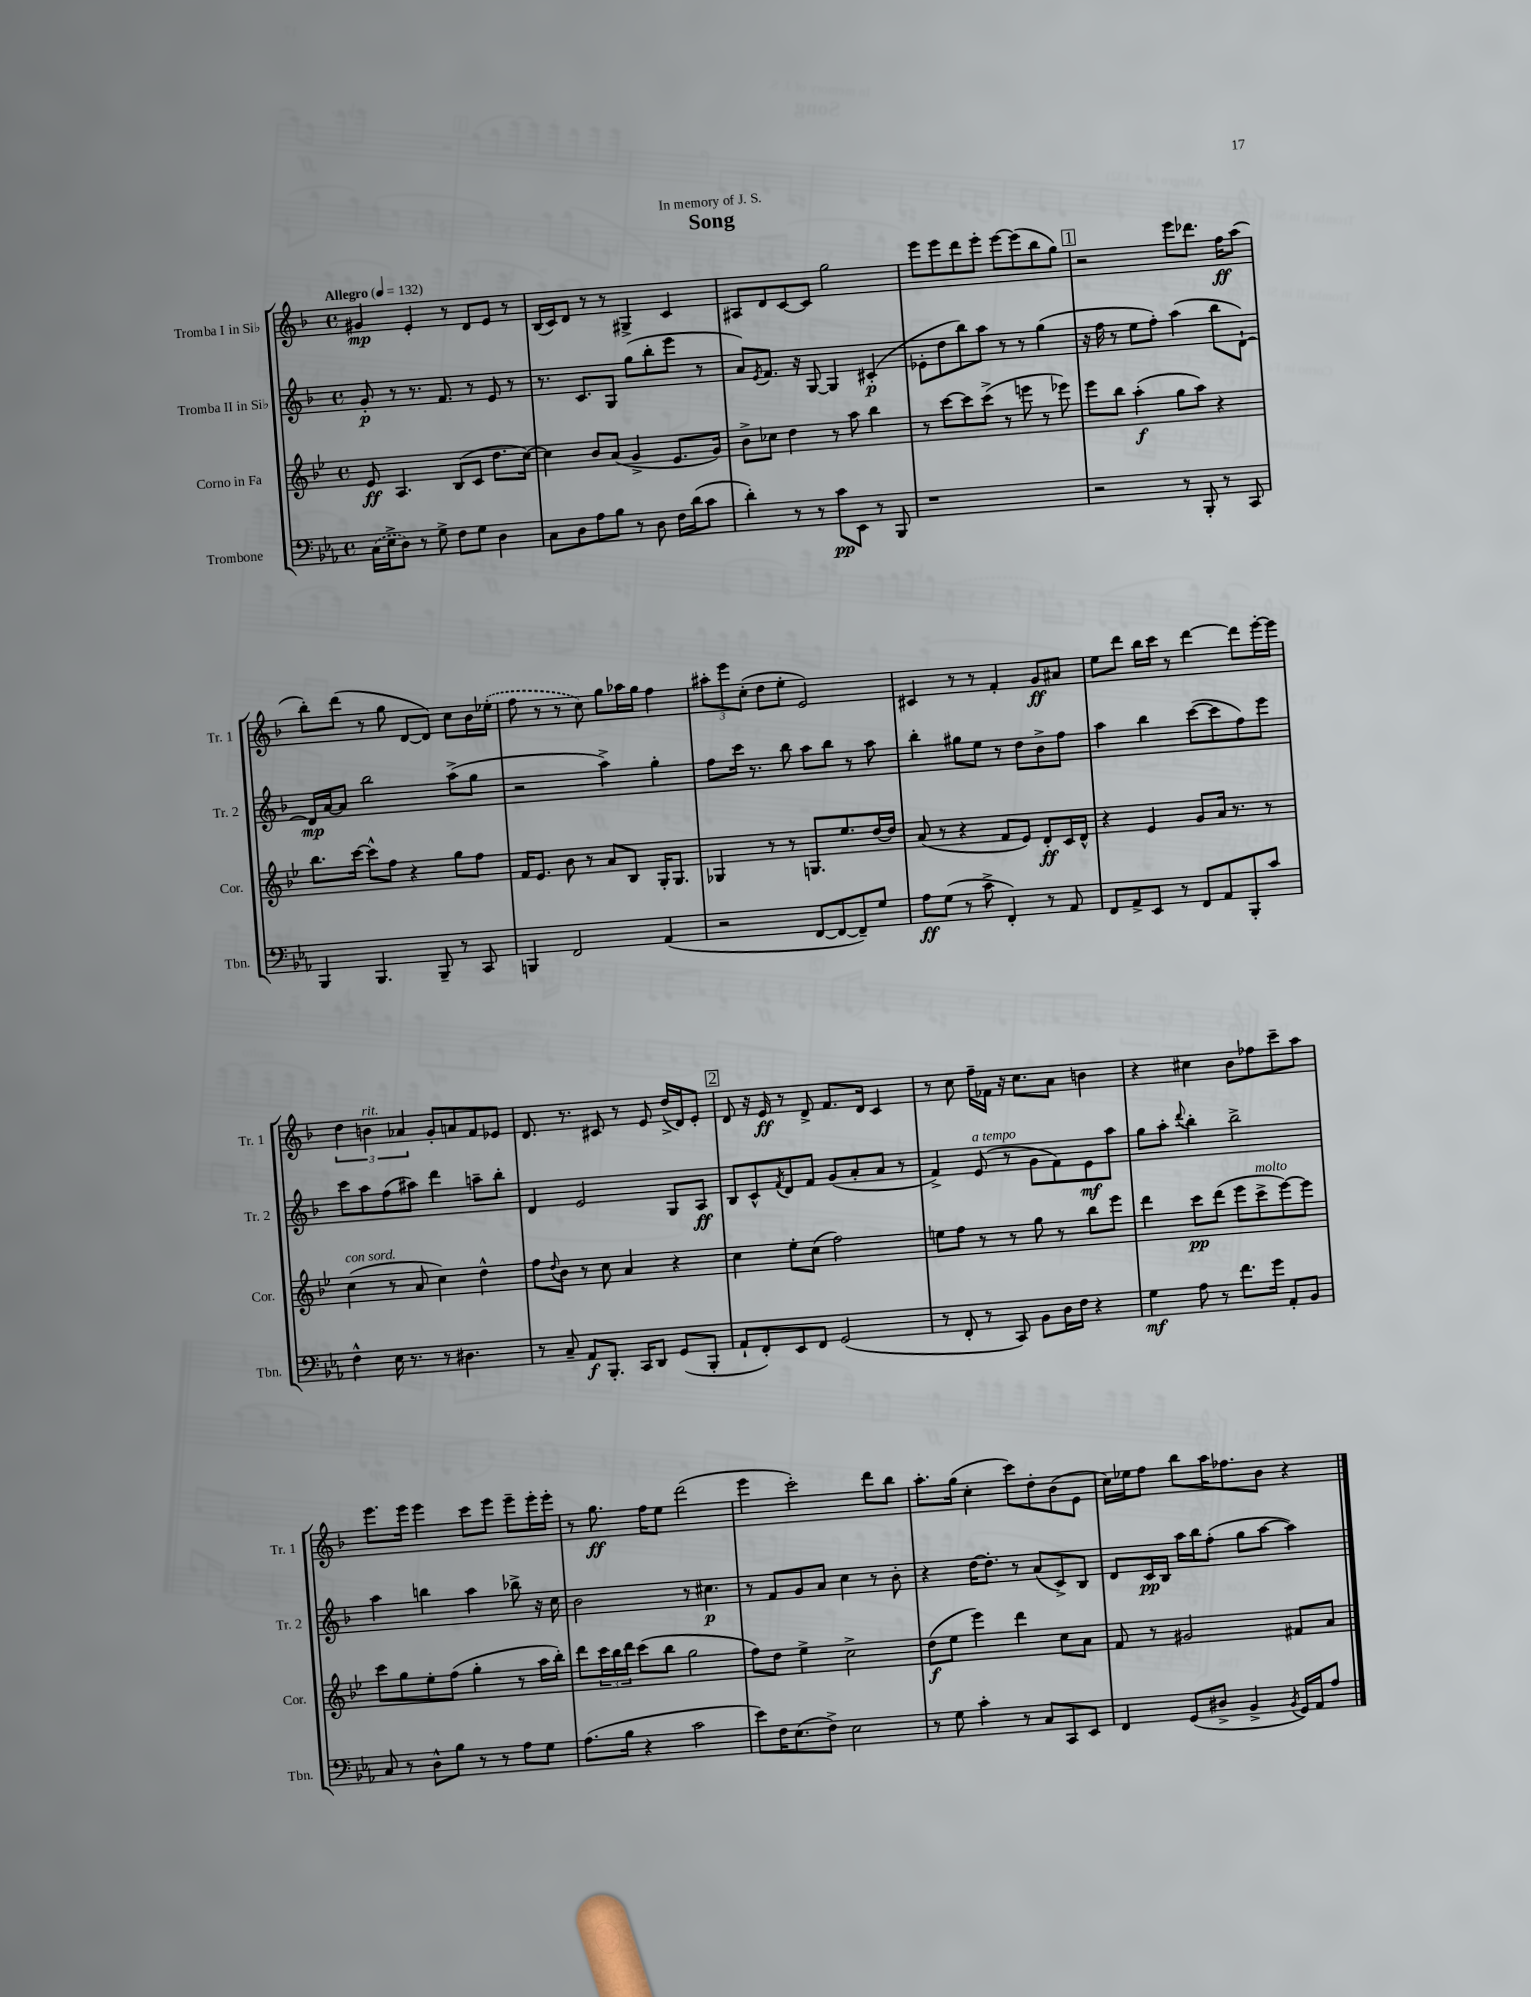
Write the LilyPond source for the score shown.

\header { title = "Song" dedication = "In memory of J. S." }
<<
\new StaffGroup <<
\new Staff = "s0" \with { instrumentName = "Tromba I in Sib" shortInstrumentName = "Tr. 1" } {
    \clef treble \key f \major \defaultTimeSignature \time 4/4 \tempo "Allegro" 4 = 132
    gis'4\mp e'4-. r8 d'8 e'8 r8 |
    bes16( c'16) d'8 r8 r8 gis4-> c'4 |
    ais8 d'8 c'8~ c'8 g''2 |
    e'''8 e'''8 d'''8 e'''8-. e'''8~ e'''8( bes''8 g''8) |
    \mark \markup { \box "1" } r2 e'''8 des'''8. f''16\ff a''8( |
    bes''8-.) d'''8( r8 g''8 d'8~ d'8) c''8 bes'16 \once \slurDashed ees''16-.( |
    f''8 r8 r8 c''8) g''8 aes''16 g''16 f''4 |
    \tuplet 3/2 { ais''8-. e'''8 c''8-.( } d''8 e''8-. e'2) |
    cis'4 r8 r8 f'4-. g'8\ff ais'8 |
    e''8 d'''8 bes''16 c'''16 r8 d'''4~ d'''8 e'''16~-. e'''16 |
    \tuplet 3/2 { d''4 b'4^\markup { \italic "rit." } aes'4 } g'8-. a'8 f'8 ees'8 |
    d'8. r8. cis'8 r8 e'8 d''16->( d'16) e'8-. |
    \mark \markup { \box "2" } d'8 r16 e'16\ff r8 d'8-> f'8. d'16 c'4 |
    r8 c''8 f''16-- fes'16 r16 c''8. a'8 b'4 |
    r4 cis''4 bes'8 fes''8 c'''8-- a''8 |
    e'''8. e'''16 e'''4 c'''8 e'''8 e'''8-- e'''16-. e'''16-. |
    r8 g''8.\ff f''16 e''8 d'''2( |
    e'''4 c'''2-.) d'''8 bes''8 |
    a''8.-. g''16( c''4-. c'''8) d''8-. bes'8( e'8 |
    c''16) ees''16 f''8 bes''8 a''16 fes''8. bes'8 r4 \bar "|." |
}
\new Staff = "s1" \with { instrumentName = "Tromba II in Sib" shortInstrumentName = "Tr. 2" } {
    \clef treble \key f \major \defaultTimeSignature \time 4/4
    g'8-.\p r8 r8. f'8. r8 e'8 r8 |
    r8. c'8. g8 g''8( bes''8-. e'''8 r8 |
    a'8) \acciaccatura { e'8 } f'8. r16 g8~ g4 cis'4-.\p( |
    ees'8-. d''8 bes''8) a''8 r8 r8 g''4( |
    \mark \markup { \box "1" } r16 f''16 r8 e''8 f''8-.) a''4( bes''8 d'8~-!) |
    d'16\mp a'16~ a'8 bes''2 a''8->( g''8 |
    r2 a''4->) g''4-. |
    f''8 c'''16 r8. bes''8 a''8 bes''8 r8 a''8 |
    bes''4-. gis''8 e''8 r8 d''8 bes'8-> f''8 |
    a''4 bes''4 c'''8~( c'''8 f''8) e'''8 |
    c'''8 a''8 f''8( ais''8) d'''4 a''8-- bes''8-. |
    d'4 e'2 g8 a8\ff |
    \mark \markup { \box "2" } bes8 c'8-^ \acciaccatura { f'8 } d'8 f'8 g'8( a'8-. a'8 r8 |
    f'4->) e'8^\markup { \italic "a tempo" }( r8 g'8 f'8) e'8\mf a''8 |
    g''8 a''8-. \appoggiatura { d'''8 } bes''4-. bes''2-> |
    a''4 b''4 a''4 bes''8-> r16 c''16 |
    bes'2 r8 cis''4.\p |
    r8 f'8 g'8 a'8 c''4 r8 bes'8-. |
    r4 d''16~ d''8.-. r8 a'8( c'8->) bes8 |
    d'8 c'16\pp bes16 a''16 bes''16 f''8-.( g''8 a''8~ a''4) \bar "|." |
}
\new Staff = "s2" \with { instrumentName = "Corno in Fa" shortInstrumentName = "Cor." } {
    \clef treble \key bes \major \defaultTimeSignature \time 4/4
    ees'8\ff a4. bes8( c'8 d''8. c''16~) |
    c''4 bes'8 a'8( g'4-> ees'8. g'16) |
    bes'8-> ces''8 d''4 r8 a''8 bes''4 |
    r8 c'''8~ c'''8 c'''8->( r8 e'''8 r8 ees'''8) |
    \mark \markup { \box "1" } ees'''8 bes''8 a''4-.\f( g''8 a''8) r4 |
    bes''8. c'''16~ c'''8-^ f''8 r4 g''8 f''8 |
    f'16 ees'8. bes'8 r8 a'8 bes8 g16-. g8. |
    ges4 r8 r8 g8. ees''8. d''16~ d''16 |
    a'8( r8 r4 f'8 ees'8) d'8-.\ff c'16 d'16-^ |
    r4 ees'4 g'8 a'16 r8. r8 |
    c''4^\markup { \italic "con sord." }( r8 a'8 c''4) d''4-^ |
    f''8 \appoggiatura { d''8 } bes'8 r8 c''8 a'4 r4 |
    \mark \markup { \box "2" } c''4 ees''8-. c''8( f''2) |
    e''8 f''8 r8 r8 g''8 r8 bes''8 ees'''8 |
    d'''4 c'''8\pp d'''8( ees'''8 c'''8->^\markup { \italic "molto" } ees'''8~) ees'''8 |
    c'''8 g''8 ees''8-. f''8( g''4-. r8 a''16 bes''16-.) |
    d'''8 \tuplet 3/2 { c'''16 bes''16 d'''16 } c'''8( bes''8 g''2 |
    f''8) d''8 ees''4-> c''2-> |
    d''8\f( ees''8 ees'''4) d'''4 c''8 a'8 |
    f'8 r8 gis'2 fis'8 a'8 \bar "|." |
}
\new Staff = "s3" \with { instrumentName = "Trombone" shortInstrumentName = "Tbn." } {
    \clef bass \key ees \major \defaultTimeSignature \time 4/4
    \once \slurDashed c16( ees16-> d8) r8 g8-> f8 g8 d4 |
    c8 d8 aes8 bes8 r8 d8 f16 d'16( c'8 |
    d'4-.) r8 r8 c'8\pp ees,8 r8 bes,,8 |
    r1 |
    \mark \markup { \box "1" } r2 r8 bes,,8-. r8 c,8 |
    bes,,4 bes,,4. bes,,8-- r8 c,8 |
    b,,4 f,2 aes,4( |
    r2 f,8~ f,8~ f,8--) g8 |
    aes8\ff g8( r8 c'8-> f,4-.) r8 aes,8 |
    f,8 aes,8-> ees,8 r8 f,8 aes,8 bes,,8-. c'8 |
    f4-^ ees16 r8. r8 dis4. |
    r8 c8-- aes,8\f bes,,8.-. c,16 d,8 g,8( bes,,8-. |
    \mark \markup { \box "2" } aes,8-! f,8-.) ees,8 f,8 g,2( |
    r8 f,8-. r8 c,8) bes,8 d16 f16 r4 |
    g4\mf aes8 r8 f'8. g'16 aes,8-. bes,8 |
    c8 r8 d8-^ bes8 r8 r8 aes8 g8 |
    aes8.( bes16 r4 c'2 |
    ees'8) f16 ees8.( f8->) ees2 |
    r8 g8 c'4-. r8 c8 c,8 ees,8 |
    f,4 g,8( dis8-> bes,4-> \acciaccatura { bes,8 } g,16) aes,16 aes8 \bar "|." |
}
>>
>>
\layout { \context { \Score \remove "Bar_number_engraver" } }
